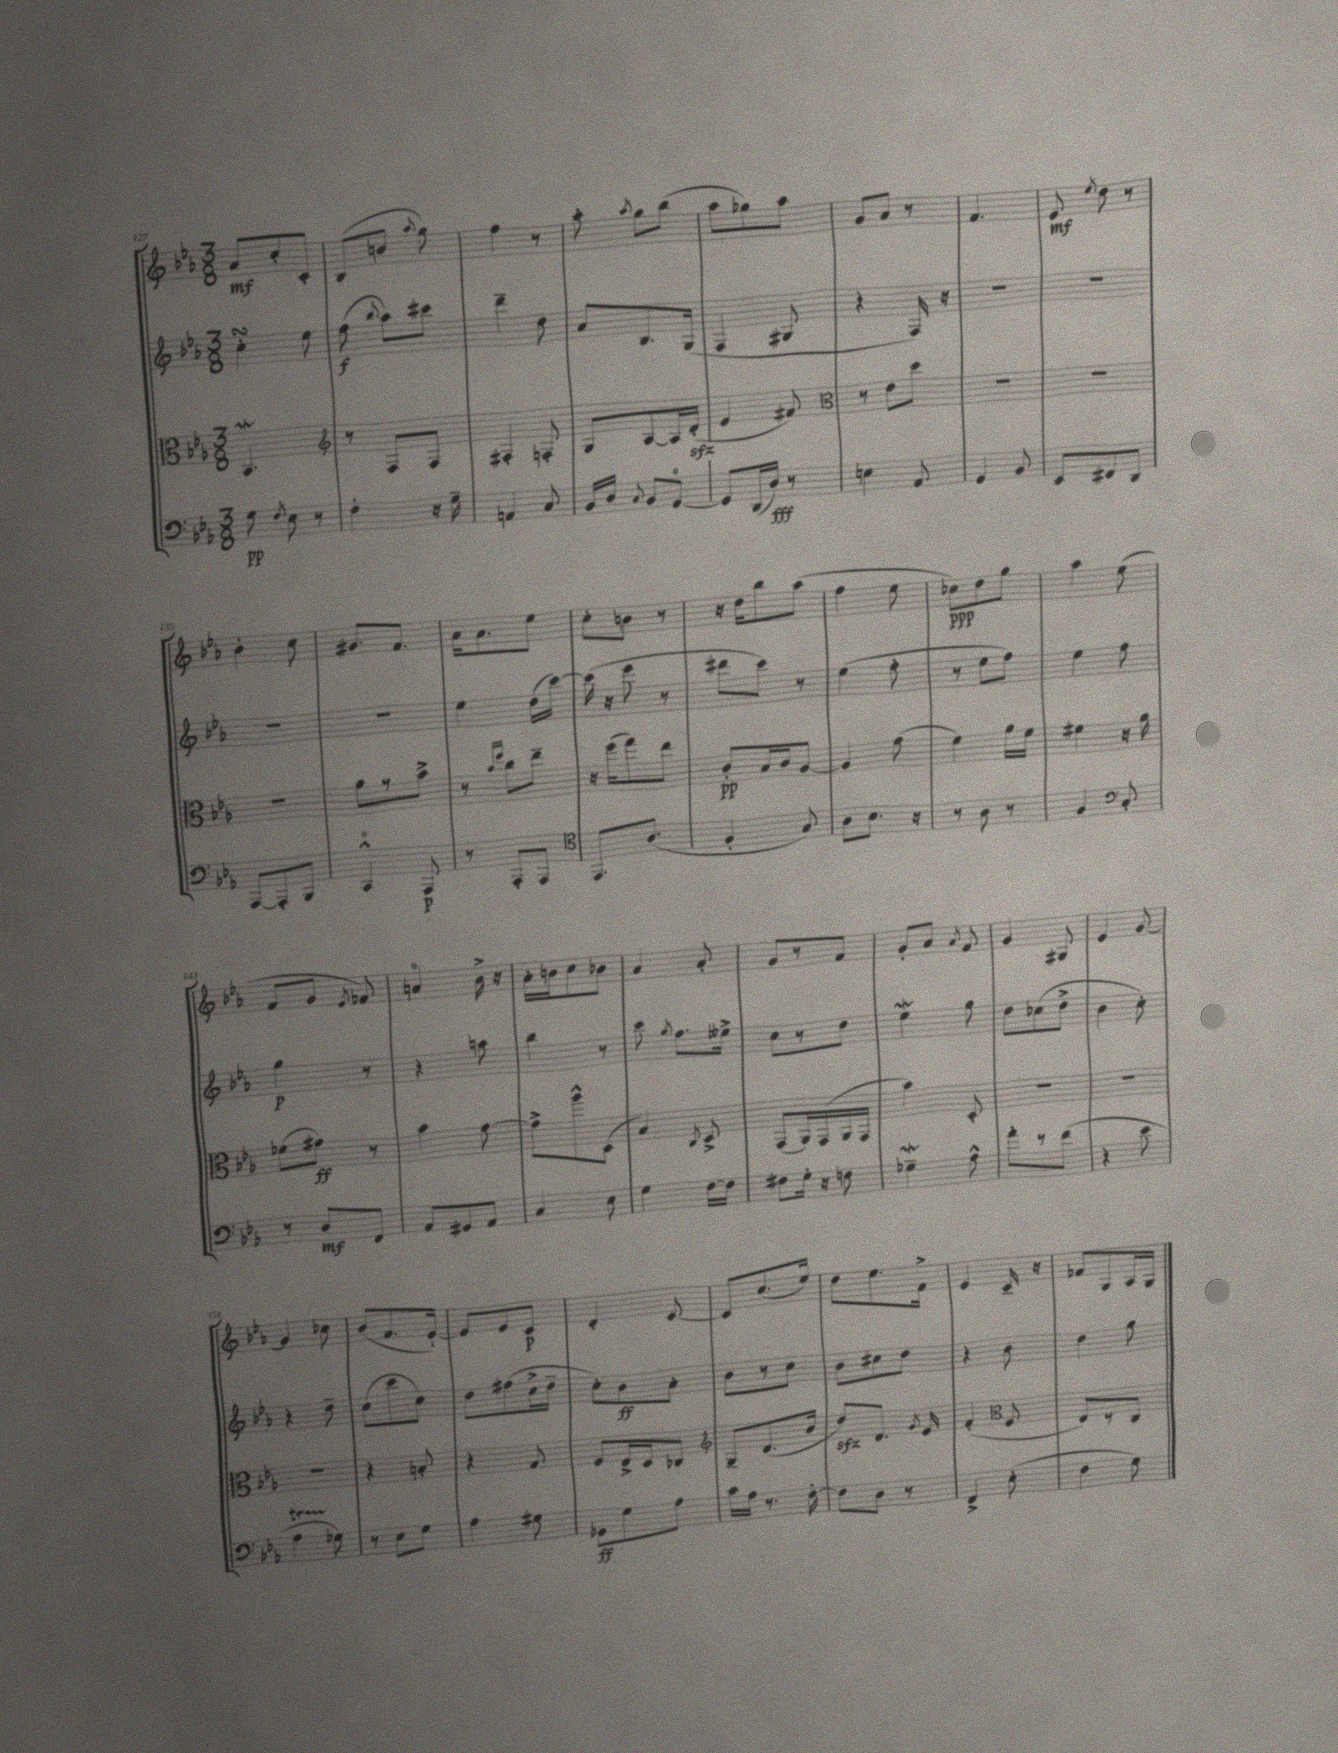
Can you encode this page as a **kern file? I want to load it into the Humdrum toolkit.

**kern	**dynam	**kern	**dynam	**kern	**dynam	**kern	**dynam
*part4	*part4	*part3	*part3	*part2	*part2	*part1	*part1
*staff4	*staff4	*staff3	*staff3	*staff2	*staff2	*staff1	*staff1
*clefF4	*	*clefC3	*	*clefG2	*	*clefG2	*
*k[b-e-a-]	*	*k[b-e-a-]	*	*k[b-e-a-]	*	*k[b-e-a-]	*
*M3/8	*	*M3/8	*	*M3/8	*	*M3/8	*
=127	=127	=127	=127	=127	=127	=127	=127
8G\	pp	4.BB-W/	.	4ccsSSS'\	.	8a-/L	mf
8qF/	.	.	.	.	.	.	.
8E-\	.	.	.	.	.	8cc'/	.
8r	.	.	.	8ee-\	.	8c'/J	.
=128	=128	=128	=128	=128	=128	=128	=128
*	*	*clefG2	*	*	*	*	*
4F'\	.	8r	.	(8ff\	f	(8B-/L	.
.	.	.	.	8qqbb-/	.	.	.
.	.	8F/L	.	8aa-\L)	.	8bn/J	.
.	.	.	.	.	.	8qqaa-/	.
16r	.	8F/J	.	8ccc#X\J	.	8gg\)	.
16G~\	.	.	.	.	.	.	.
=129	=129	=129	=129	=129	=129	=129	=129
4AAn/	.	4F#X'/	.	4ddd~\	.	4ff\	.
8C/	.	8Fn'/	.	8dd\	.	8r	.
=130	=130	=130	=130	=130	=130	=130	=130
16BB-/LL	.	8G/L	.	8a-/L	.	8aa-'\	.
16D/JJ	.	.	.	.	.	.	.
8qqC/	.	.	.	.	.	8qaa-/	.
8BB-/L	.	[8A-/	.	8.B-/	.	8gg\L	.
[8GG/J	.	16A-/L]	.	.	.	(8bb-\J	.
.	.	(16dzz'/JJ	.	(16G/Jk	.	.	.
=131	=131	=131	=131	=131	=131	=131	=131
8GG/L]	.	4e-/	.	4F/	.	8aa-\L	.
(16DD/L	.	.	.	.	.	8gg-X\)	.
16D/JJ)	fff	.	.	.	.	.	.
8r	.	8f#X/)	.	8G#X/	.	8aa-\J	.
=132	=132	=132	=132	=132	=132	=132	=132
*	*	*clefC3	*	*	*	*	*
4En\	.	8r	.	4r	.	8g/L	.
.	.	8e-\L	.	.	.	8a-/J	.
8AA-/	.	8dd\J	.	16F/)	.	8r	.
.	.	.	.	16r	.	.	.
=133	=133	=133	=133	=133	=133	=133	=133
4GG/	.	4.r	.	4.r	.	4.f/	.
8BB-/	.	.	.	.	.	.	.
=134	=134	=134	=134	=134	=134	=134	=134
8EE-/L	.	4.r	.	4.r	.	8e-/	mf
.	.	.	.	.	.	8qee-/	.
8FF#X/	.	.	.	.	.	8dd\	.
8DD/J	.	.	.	.	.	8r	.
!!LO:LB:g=z
=135	=135	=135	=135	=135	=135	=135	=135
[8AAA-/L	.	4.r	.	4.r	.	4b-'\	.
8AAA-'/]	.	.	.	.	.	.	.
8BBB-/J	.	.	.	.	.	8cc\	.
=136	=136	=136	=136	=136	=136	=136	=136
4CC^^/	.	8a-\L	.	4.r	.	8.g#X/L	.
.	.	8r	.	.	.	.	.
.	.	.	.	.	.	8.f/J	.
8AAA-/	p	8b-^\J	.	.	.	.	.
=137	=137	=137	=137	=137	=137	=137	=137
8r	.	8r	.	4ee-\	.	16a-\KL	.
.	.	.	.	.	.	8.a-\	.
.	.	16qqb-/LL	.	.	.	.	.
.	.	16qqff/JJ	.	.	.	.	.
8AAA-'/L	.	8cc\L	.	.	.	.	.
8AAA-/J	.	8ee-~\J	.	(16dd\LL	.	8ee-\J	.
.	.	.	.	[16ccc\JJ)	.	.	.
=138	=138	=138	=138	=138	=138	=138	=138
*clefC4	*	*	*	*	*	*	*
8.EE-/L	.	16r	.	(16ccc\]	.	8cc'\L	.
.	.	(16ff\KL	.	16r	.	.	.
.	.	8gg\)	.	8eee-\	.	8bn\J	.
(8.A-/J	.	.	.	.	.	.	.
.	.	8ee-\J	.	8r	.	8r	.
=139	=139	=139	=139	=139	=139	=139	=139
4F'/	.	8c'/L	pp	8ddd#X\L	.	16r	.
.	.	.	.	.	.	16dd\KL	.
.	.	16B-/L	.	8ccc\J)	.	8bb-\	.
.	.	16c/J	.	.	.	.	.
8G/)	.	[8A-/J	.	8r	.	(8aa-\J	.
=140	=140	=140	=140	=140	=140	=140	=140
8A-\L	.	4A-/]	.	(4ee-\	.	4ff\	.
8.B-\J	.	.	.	.	.	.	.
.	.	(8g\	.	8ff'\	.	8ee-\	.
16r	.	.	.	.	.	.	.
=141	=141	=141	=141	=141	=141	=141	=141
8r	.	4f\)	.	8r	.	8cc-X\L)	ppp
8A-\	.	.	.	8ee-\L	.	8dd\	.
8r	.	16a-\LL	.	8ff\J)	.	8gg\J	.
.	.	16f\JJ	.	.	.	.	.
=142	=142	=142	=142	=142	=142	=142	=142
4F/	.	4f#X\	.	4ee-\	.	4aa-\	.
*clefF4	*	*	*	*	*	*	*
8C'/	.	16r	.	8ff\	.	(8ee-\	.
.	.	16a-\	.	.	.	.	.
!!LO:LB:g=z
=143	=143	=143	=143	=143	=143	=143	=143
8r	.	(8f-X\L	.	4gg\	p	8f/L	.
8D/L	mf	8g#X\J)	ff	.	.	8g/J	.
.	.	.	.	.	.	8qe-/	.
8FF/J	.	8r	.	8r	.	8f-X/)	.
=144	=144	=144	=144	=144	=144	=144	=144
8AA-/L	.	4b-\	.	4r	.	4an/	.
8GG#X/	.	.	.	.	.	.	.
8AA-/J	.	[8g\	.	8aan\	.	16b-^\	.
.	.	.	.	.	.	16r	.
=145	=145	=145	=145	=145	=145	=145	=145
4C/	.	8g^\L]	.	4bb-\	.	16a-'\LL	.
.	.	.	.	.	.	16bn\J	.
.	.	8aa-^^\	.	.	.	8cc\	.
8E-\	.	(8D\J	.	8r	.	8b-X\J	.
=146	=146	=146	=146	=146	=146	=146	=146
4G\	.	4B-/)	.	8ccc\	.	4a-/	.
.	.	.	.	8qgg/	.	.	.
.	.	.	.	8.ff\L	.	.	.
.	.	8qC/	.	.	.	.	.
[16F\LL	.	8D^/	.	.	.	8a-'/	.
16F\JJ]	.	.	.	16ee--X^\Jk	.	.	.
=147	=147	=147	=147	=147	=147	=147	=147
8F#X\L	.	(8GG/L	.	8cc\L	.	8g/L	.
16G'\Jk	.	16AA-/L)	.	8r	.	8r	.
16r	.	(16GG/	.	.	.	.	.
8Fn\	.	16AA-/	.	8dd\J	.	8f/J	.
.	.	16GG/JJ	.	.	.	.	.
=148	=148	=148	=148	=148	=148	=148	=148
4G-Xw~\	.	4b-\)	.	4ee-w\	.	8g'/L	.
.	.	.	.	.	.	8a-/J	.
.	.	.	.	.	.	8qa-/	.
8A-^^\	.	8D'/	.	8gg\	.	8f/	.
=149	=149	=149	=149	=149	=149	=149	=149
8a-'\L	.	4.r	.	8dd\L	.	4g/	.
8r	.	.	.	(8cc-X\	.	.	.
(8f\J	.	.	.	8dd^\J	.	8G#X/	.
=150	=150	=150	=150	=150	=150	=150	=150
4r	.	4.r	.	4b-\	.	4e-/	.
8e-\	.	.	.	8cc'\)	.	[8g/	.
!!LO:LB:g=z
=151	=151	=151	=151	=151	=151	=151	=151
4A-T\	.	4.r	.	4r	.	4g/]	.
8G-X\)	.	.	.	8dd~\	.	8cc-X\	.
=152	=152	=152	=152	=152	=152	=152	=152
8r	.	4r	.	(8cc\L	.	(8b-/L	.
8E-\L	.	.	.	8ccc\	.	8.f/	.
8G\J	.	8Bn'/	.	8cc\J)	.	.	.
.	.	.	.	.	.	[16e-`/Jk)	.
=153	=153	=153	=153	=153	=153	=153	=153
4A-\	.	4r	.	8dd\L	.	8e-/L]	.
.	.	.	.	(8ff#X\	.	8e-/	.
8G#X\	.	8G/	.	16cc^\L	.	8c/J	p
.	.	.	.	16dd~\JJ	.	.	.
=154	=154	=154	=154	=154	=154	=154	=154
8GG-X\L	ff	8F/L	.	8cc'\L)	.	4d'/	.
8G\	.	16E-^/L	.	8b-\	ff	.	.
.	.	16D/J	.	.	.	.	.
8A-\J	.	8C-X/J	.	8a-'\J	.	[8c/	.
=155	=155	=155	=155	=155	=155	=155	=155
*	*	*clefG2	*	*	*	*	*
16c\LL	.	8G~/L	.	8b-\L	.	8c/L]	.
16A-\JJ	.	.	.	.	.	.	.
8.r	.	(8.d/	.	8r	.	(8.cc/	.
.	.	.	.	8cc\J	.	.	.
[16F'\	.	16b-/Jk	.	.	.	16ee-/Jk)	.
=156	=156	=156	=156	=156	=156	=156	=156
8F\L]	.	8ddzz/L)	.	8b-\L	.	8dd\L	.
8D\J	.	8.d/J	.	8cc#X\	.	8.ee-\	.
8r	.	.	.	8dd\J	.	.	.
.	.	8qg/	.	.	.	.	.
.	.	16e-/	.	.	.	16f^\Jk	.
=157	=157	=157	=157	=157	=157	=157	=157
4FF^/	.	(4f'/	.	4r	.	4e-/	.
*	*	*clefC3	*	*	*	*	*
(8E-'\	.	8F/	.	8b-\	.	16c~/	.
.	.	.	.	.	.	16r	.
=158	=158	=158	=158	=158	=158	=158	=158
4F\	.	8E-/L)	.	4dd\	.	8f-X/L	.
.	.	8r	.	.	.	8G/	.
8G\)	.	8C/J	.	8gg\	.	16A-/L	.
.	.	.	.	.	.	16G/JJ	.
==	==	==	==	==	==	==	==
*-	*-	*-	*-	*-	*-	*-	*-
